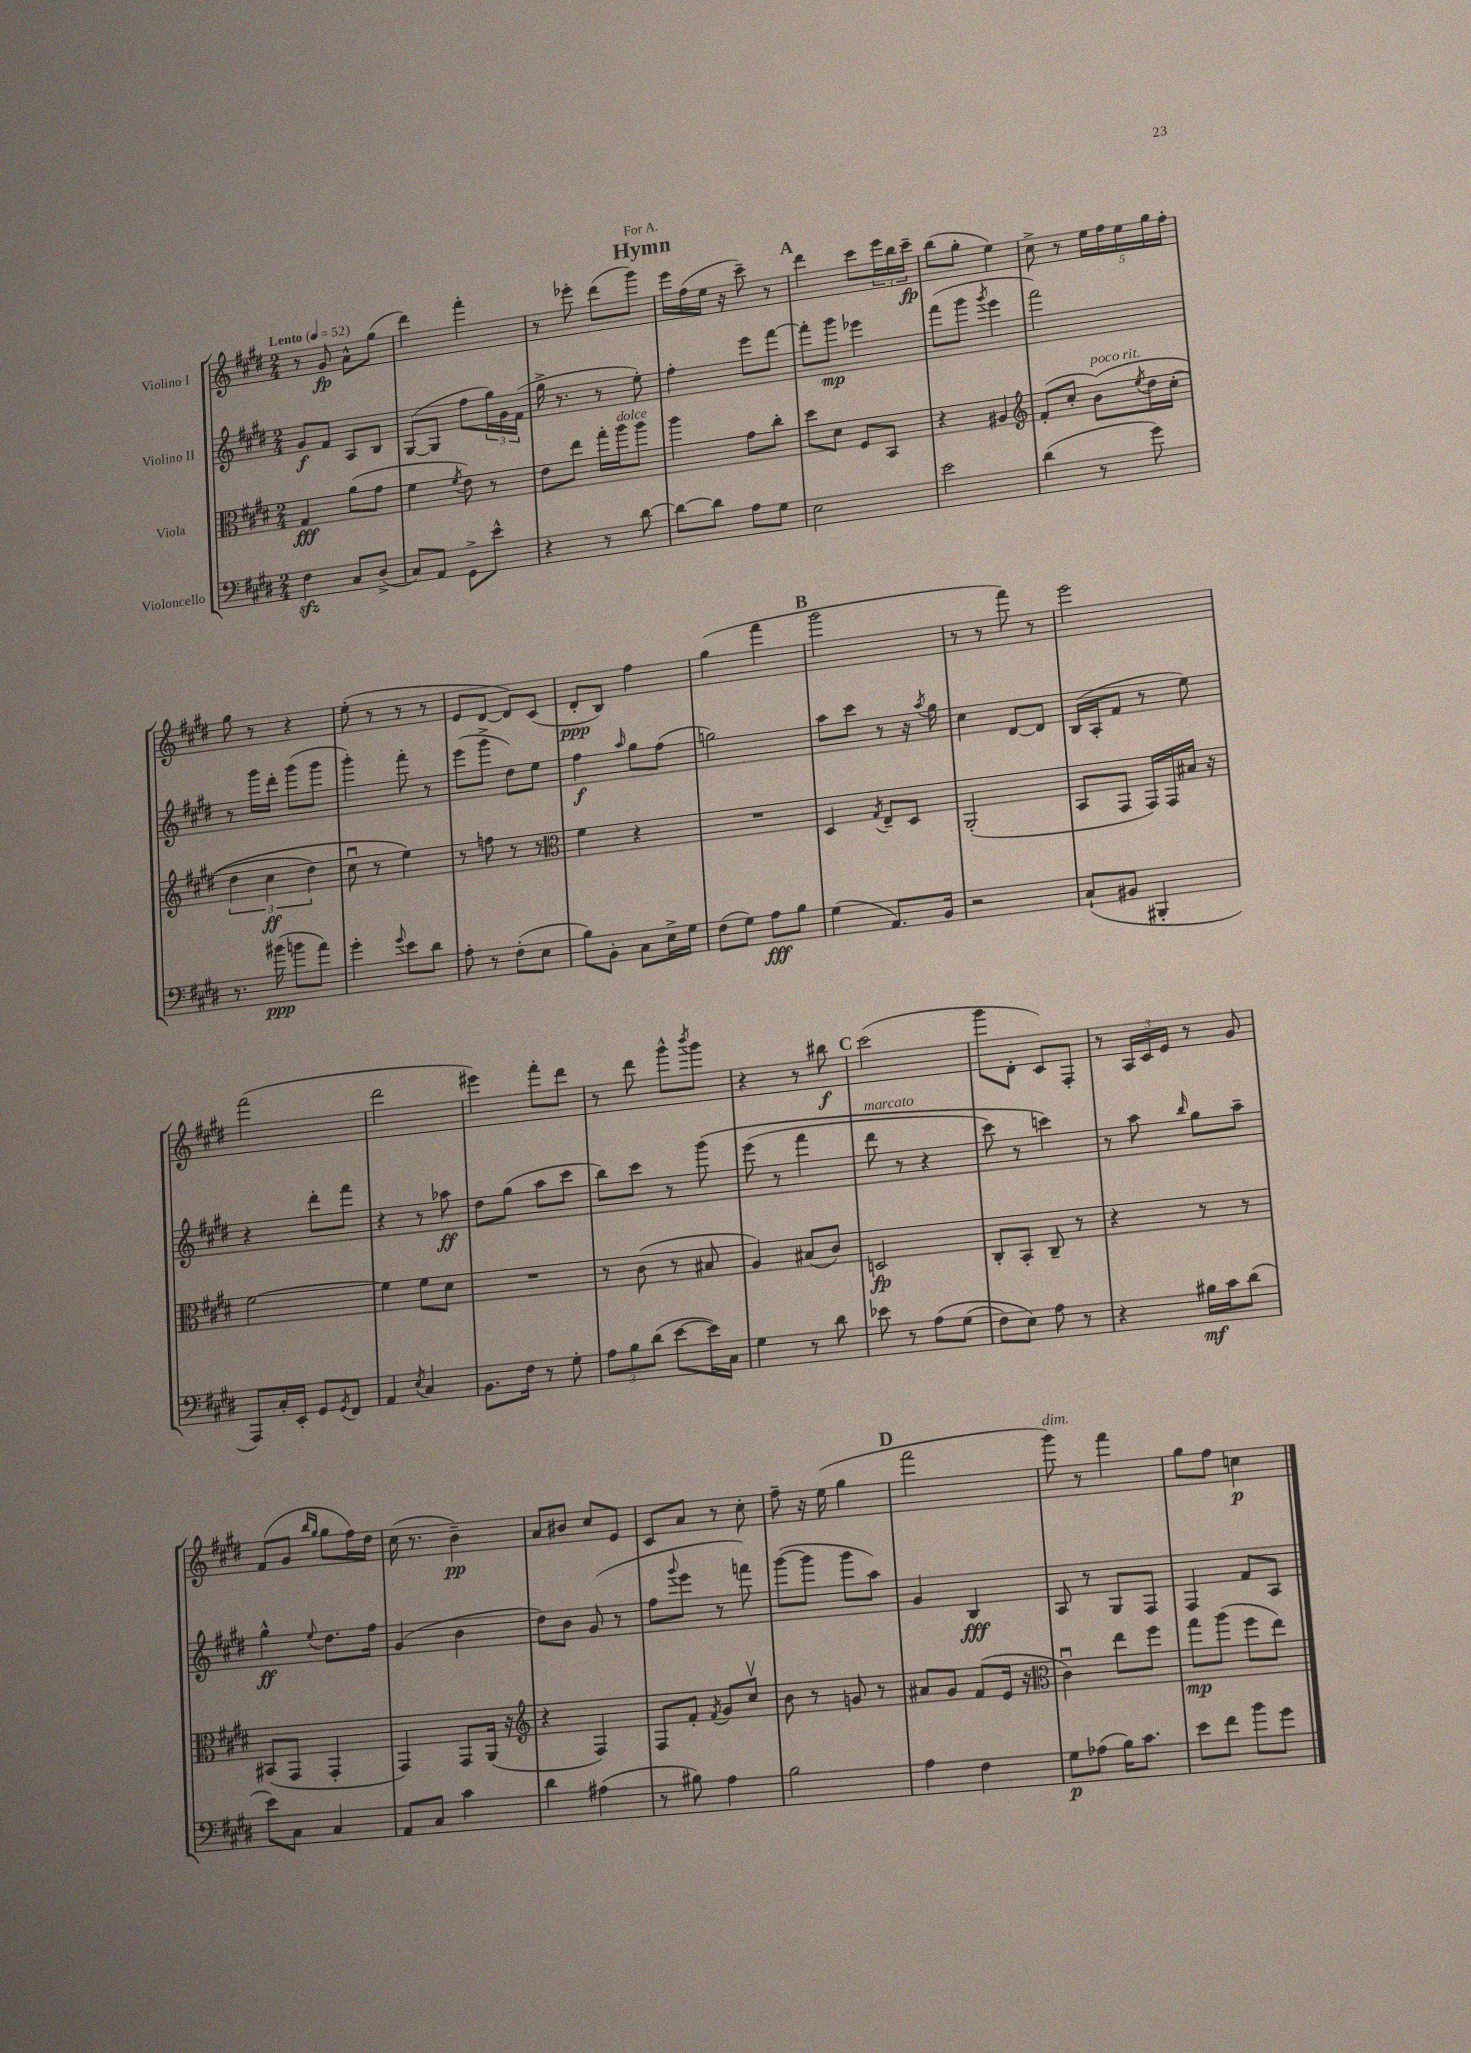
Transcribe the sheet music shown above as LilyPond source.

\header { title = "Hymn" dedication = "For A." }
<<
\new StaffGroup <<
\new Staff = "s0" \with { instrumentName = "Violino I" } {
    \clef treble \key e \major \numericTimeSignature \time 2/4 \tempo "Lento" 4 = 52
    r8 gis'8\fp a'8-^ gis''8( |
    dis'''4) fis'''4-. |
    r8 ees'''8-. dis'''8( gis'''8) |
    e'''16 fis''16( e''16 r16 cis'''8--) r8 |
    \mark \markup { \bold "A" } dis'''4 cis'''8 \tuplet 3/2 { e'''16 b''16 cis'''16--\fp } |
    b''8( gis''8-. e''4) |
    cis''8-> r8 \tuplet 5/4 { e''16 fis''16 e''16 gis''16 fis''16-. } |
    gis''8 r8 r4 |
    e''8-.( r8 r8 r8 |
    e'8 dis'8~ dis'8) cis'8( |
    dis'8-.\ppp b8) fis''4 |
    gis''4( fis'''4 |
    \mark \markup { \bold "B" } gis'''2 |
    r8 r8 fis'''8) r8 |
    e'''2 |
    fis'''2( |
    dis'''2 |
    eis'''4) fis'''8-. dis'''8 |
    r8 dis'''8 gis'''8-^ \acciaccatura { b'''8 } gis'''8 |
    r4 r8 bis''8\f |
    \mark \markup { \bold "C" } cis'''2( |
    gis'''8 dis'8-. cis'8) fis8-. |
    r8 \tuplet 3/2 { a16 cis'16 e'16 } r8 gis'8 |
    fis'8( gis'8 \grace { b''16 gis''16 } gis''8 fis''16) dis''16 |
    cis''16( r8. b'4--\pp) |
    a'8 bis'8 cis''8 e'8 |
    cis'8 a'8 r8 cis''8-. |
    fis''8-- r16 e''16( gis''4 |
    \mark \markup { \bold "D" } fis'''2 |
    gis'''8^\markup { \italic "dim." }) r8 fis'''4 |
    gis''8 fis''8 c''4\p \bar "|." |
}
\new Staff = "s1" \with { instrumentName = "Violino II" } {
    \clef treble \key e \major \numericTimeSignature \time 2/4
    gis'8\f fis'8 a8 b8 |
    gis8~( gis8 fis''8 \tuplet 3/2 { gis''16) gis'16 fis'16( } |
    gis''16-> r8. r8 e''8-.) |
    fis''4-. e'''8 fis'''8~ |
    \mark \markup { \bold "A" } fis'''8-. gis'''8\mp ees'''4 |
    fis'''8( gis'''8 \acciaccatura { gis'''8 } e'''4 |
    fis'''2) |
    r8 gis'''16 dis'''16-. gis'''8( gis'''8 |
    gis'''4-.) fis'''8-. r8 |
    e'''8( gis'''8-> dis''8) e''8 |
    fis''4\f \grace { a''16 } gis''8 fis''8( |
    g''2) |
    \mark \markup { \bold "B" } a''8 cis'''8 r8 r16 \acciaccatura { a''8 } gis''16 |
    cis''4 dis'8~ dis'8 |
    b16( a16-. fis'8 r8 e''8) |
    r4 dis'''8-. fis'''8 |
    r4 r8 aes''8\ff |
    dis''8 gis''8( a''8 cis'''8 |
    b''8) cis'''8 r8 gis'''8\( |
    e'''8( r8 fis'''4 |
    \mark \markup { \bold "C" } dis'''8^\markup { \italic "marcato" } r8 r4 |
    cis'''8) r8 c'''4\) |
    r8 a''8 \grace { b''16 } gis''8 a''8-- |
    gis''4-^\ff \appoggiatura { e''8 } dis''8. fis''16 |
    gis'4( b'4 |
    dis''8) b'8 gis'8( r8 |
    fis''8 \appoggiatura { gis'''8 } e'''8 r8 f'''8) |
    gis'''8~( gis'''8 gis'''8 a''8) |
    \mark \markup { \bold "D" } gis'4 b4\fff |
    a8 r8 gis8 fis8 |
    fis4 fis'8 a8 \bar "|." |
}
\new Staff = "s2" \with { instrumentName = "Viola" } {
    \clef alto \key e \major \numericTimeSignature \time 2/4
    gis4\fff a'8( gis'8 |
    fis'4 \acciaccatura { fis'8 } e'8) r8 |
    e'8 e''8 gis''16-. a''16^\markup { \italic "dolce" } a''8 |
    a''4 gis'8 cis''8-. |
    \mark \markup { \bold "A" } dis''8 dis'8 fis8 b,8 |
    r4 ais4 |
    \clef treble fis'8-.( cis''8-. b'8^\markup { \italic "poco rit." })\( \acciaccatura { e''8 } dis''16 cis''16-.( |
    \tuplet 3/2 { dis''4 cis''4\ff dis''4) } |
    cis''8\downbow r8 e''4\) |
    r8 f''8 r8 r8 |
    \clef alto fis'4 r4 |
    R2 |
    \mark \markup { \bold "B" } dis4 \acciaccatura { gis8 } e8-- dis8 |
    a,2-.( |
    b,8 gis,8 gis,16) gis,16 bis16 r16 |
    fis'2~ |
    fis'4 fis'8 dis'8 |
    R2 |
    r8 cis'8( r8 bis8 |
    a4) bis8( cis'8) |
    \mark \markup { \bold "C" } d2\fp |
    cis8-. b,8-. cis8-- r8 |
    r4 r8 r8 |
    bis,8( gis,8 gis,4-. |
    gis,4) gis,8 a,16( r16 |
    \clef treble r4 fis4) |
    fis8 fis'8-. \acciaccatura { fis'8 } gis'8 cis''8\upbow |
    b'8 r8 g'8 r8 |
    \mark \markup { \bold "D" } ais'8 gis'8 fis'8( e'16 r16 |
    \clef alto cis'4\downbow) e''8 fis''8 |
    gis''8\mp a''8( fis''8 e''8) \bar "|." |
}
\new Staff = "s3" \with { instrumentName = "Violoncello" } {
    \clef bass \key e \major \numericTimeSignature \time 2/4
    fis4\sfz cis8 dis8->( |
    cis8) a,8 gis,8-> e'8-^ |
    r4 r8 dis'8~ |
    dis'8~ dis'8 a8 gis8 |
    \mark \markup { \bold "A" } e2 |
    e'2 |
    dis'4( r8 gis'8) |
    r8. bis'16\ppp( b'8 a'8) |
    gis'4-. \appoggiatura { gis'8 } e'8 dis'8 |
    a8-. r8 fis8-.( e8 |
    b8) b,8-. cis8 e16-> gis16 |
    fis8( gis8) a8\fff b8 |
    \mark \markup { \bold "B" } gis4( a,8.) b,16 |
    r2 |
    cis8-!( bis,8 bis,,4-. |
    a,,8) cis16-. e,16-. gis,8 \acciaccatura { gis,8 } fis,8 |
    a,4 \acciaccatura { e8 } cis4 |
    b,8. fis16 r8 gis8-. |
    \tuplet 3/2 { a8 b8 dis'8( } e'8~ e'16) cis16 |
    gis4 r8 dis'8 |
    \mark \markup { \bold "C" } ees'8 r8 a8\( gis8( |
    fis8) e8\) a8 r8 |
    r4 bis16\mf cis'16 dis'8( |
    e'8) cis8 cis4 |
    a,8 cis8 cis'4 |
    dis'4 ais4( |
    r8 bis8) a4 |
    b2 |
    \mark \markup { \bold "D" } a4 fis4 |
    gis8\p aes8( b16) cis'8. |
    e'8 fis'8 b'8 gis'8 \bar "|." |
}
>>
>>
\layout { \context { \Score \remove "Bar_number_engraver" } }
